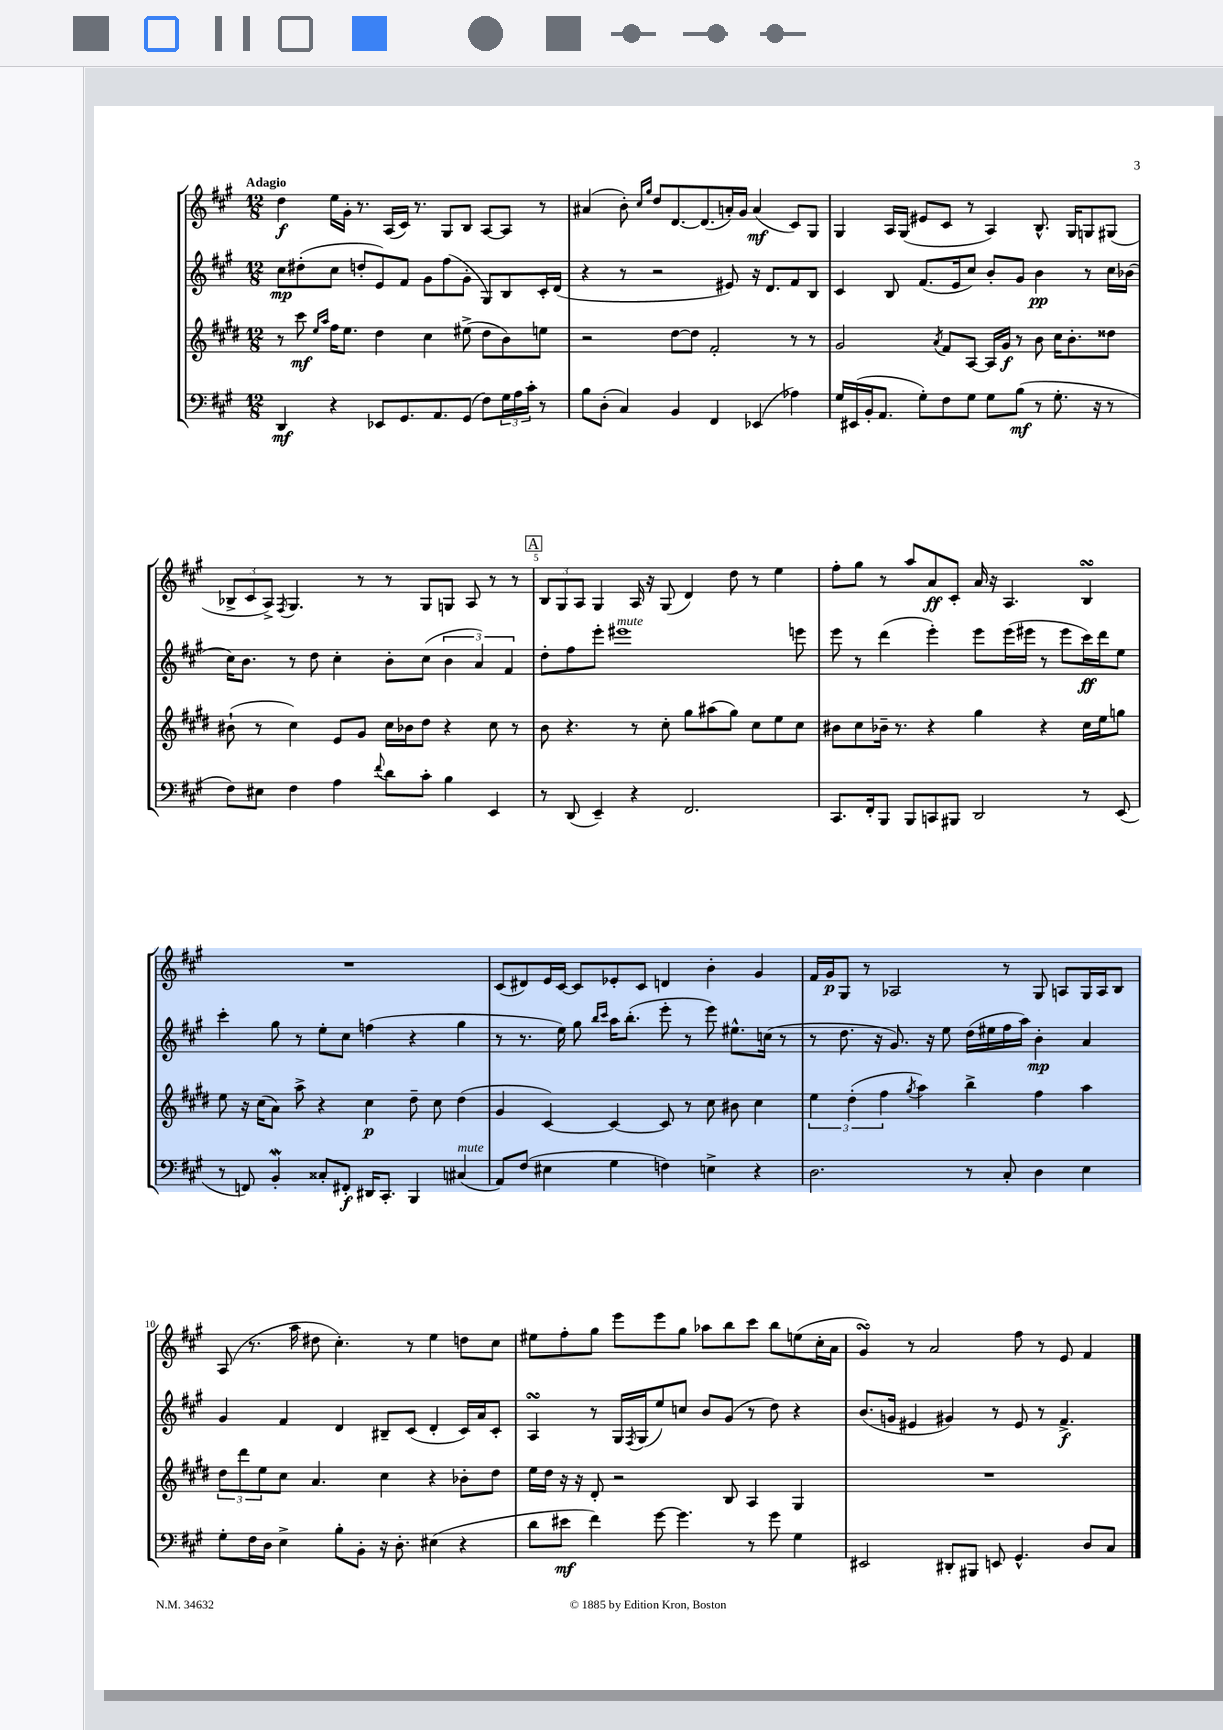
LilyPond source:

<<
\new StaffGroup <<
\new Staff = "s0" {
    \clef treble \key a \major \numericTimeSignature \time 12/8 \tempo "Adagio"
    d''4\f e''16 gis'16-. r8. a16( cis'16) r8. gis8 b8 a8~ a8 r8 |
    ais'4( b'8-.) \grace { cis''16 gis''16 } d''8 d'8.~ d'8.( a'16-.) gis'16 a'4\mf( cis'8) gis8 |
    gis4 a16 gis16( eis'8 cis'8 r8 a4) b8.-^ gis16 g8 gis8( |
    \tuplet 3/2 { bes8-> cis'8 a8->) } \acciaccatura { fis8 } gis4. r8 r8 gis8 g8 a8 r8 r8 |
    \mark \markup { \box "A" } \tuplet 3/2 { b8 gis8 a8 } gis4 a16 r16 gis8( d'4) d''8 r8 e''4 |
    fis''8-. gis''8 r8 a''8 a'8\ff cis'8-. a'16 r16 a4. b4\turn |
    R1. |
    cis'8( dis'8) e'16 cis'16~ cis'8 ees'8-. cis'8 d'4 b'4-. gis'4 |
    fis'16 gis'16\p gis8 r8 aes2 r8 gis8 a8 gis16 a16 b8 |
    a8( r8. a''16 dis''8 cis''4.-.) r8 e''4 d''8 cis''8 |
    eis''8 fis''8-. gis''8 e'''8 e'''8 gis''8 aes''8 b''8 cis'''8 b''8 e''8( cis''16-. a'16 |
    gis'4\turn) r8 a'2 fis''8 r8 e'8 fis'4 \bar "|." |
}
\new Staff = "s1" {
    \clef treble \key a \major \numericTimeSignature \time 12/8
    cis''8\mp dis''8-.( cis''8 d''8-. e'8) fis'8 gis'8 fis''8( gis'8-. gis8) b8 cis'16-. d'16( |
    r4 r8 r2 eis'8) r16 d'8. fis'8 b8 |
    cis'4 b8 fis'8.( e'16 cis''8) b'8-. gis'8 b'4\pp r8 cis''16 bes'16( |
    cis''16) b'8. r8 d''8 cis''4-. b'8-. cis''8( \tuplet 3/2 { b'4 a'4) fis'4 } |
    \mark \markup { \box "A" } d''8-. fis''8 e'''8-. eis'''1^\markup { \italic "mute" } e'''8 |
    e'''8 r8 d'''4( e'''4-.) e'''8 e'''16( eis'''16 r8 eis'''8 cis'''16\ff) d'''16 e''8 |
    cis'''4-. gis''8 r8 e''8-. cis''8 f''4( r4 gis''4 |
    r8 r8. e''16) gis''8 \grace { b''16 cis'''16 } a''16 b''8.-.( e'''8-. r8 e'''8) eis''8.-^ c''16( r8 |
    r8 d''8. r16 gis'8.) r16 e''8 d''16( eis''16 fis''16 a''16) b'4-.\mp a'4 |
    gis'4 fis'4 d'4 bis8-- cis'8( d'4-. cis'16) a'16 cis'8-. |
    a4\turn r8 gis16 \acciaccatura { fis8 } gis16( e''8) c''8 b'8 gis'8( r8 d''8) r4 |
    b'8.( g'16 eis'4 gis'4) r8 eis'8 r8 fis'4.->\f \bar "|." |
}
\new Staff = "s2" {
    \clef treble \key e \major \numericTimeSignature \time 12/8
    r8 cis'''8\mf \grace { e''16 a''16 } fis''16 e''8. dis''4 cis''4 eis''8->( dis''8 b'8) e''8 |
    r2 dis''8~ dis''8 fis'2-. r8 r8 |
    gis'2 \acciaccatura { a'8 } fis'8 a8~ a16 gis'16\f r8 b'8 cis''16 b'8.-. disis''8 |
    bis'8-!( r8 cis''4) e'8 gis'8 cis''16 bes'16 dis''8 r4 cis''8 r8 |
    \mark \markup { \box "A" } b'8 r4. r8 cis''8-. gis''8 ais''8( gis''8) cis''8 e''8 cis''8 |
    bis'8 cis''8 bes'16-- r8. r4 gis''4 r4 cis''16 e''16 g''8 |
    e''8 r16 cis''16( a'8) a''8-> r4 cis''4\p dis''8-- cis''8 dis''4( |
    gis'4 cis'4~) cis'4~ cis'8 r8 cis''8 bis'8 cis''4 |
    \tuplet 3/2 { e''4 dis''4-.( fis''4 } \acciaccatura { gis''8 } a''4) b''4-> fis''4 a''4 |
    \tuplet 3/2 { dis''8 dis'''8 e''8 } cis''8 a'4. cis''4 r4 bes'8-. dis''8 |
    e''16 dis''16 r16 r16 dis'8-. r2 b8 a4 gis4 |
    R1. \bar "|." |
}
\new Staff = "s3" {
    \clef bass \key a \major \numericTimeSignature \time 12/8
    d,4\mf r4 ees,8 gis,8. a,8. gis,8( fis8) \tuplet 3/2 { gis16 a16 cis'16-. } r8 |
    b8 d8-.( cis4) b,4 fis,4 ees,4( aes4) |
    gis16 eis,16( b,16-. a,8. gis8-.) fis8 gis8 gis8 b8\mf( r8 gis8.-. r16 r8 |
    fis8) eis8 fis4 a4 \appoggiatura { fis'8 } d'8 cis'8-. b4 e,4 |
    \mark \markup { \box "A" } r8 d,8( e,4--) r4 fis,2. |
    cis,8. fis,16-. b,,8 b,,8 c,8 bis,,8 d,2 r8 e,8( |
    r8 f,8) b,4-.\mordent cisis8-. fis,8-.\f dis,16 cis,8.-. b,,4 cis4^\markup { \italic "mute" }( |
    a,8) fis8( eis4 gis4 f4) e4-> r4 |
    d2. r8 cis8-. d4 e4 |
    gis8-. fis16 d16 e4-> b8-. b,8-. r16 d8.-. eis4( r4 |
    d'8 eis'8\mf fis'4) gis'8~ gis'4. r8 gis'8 gis4 |
    eis,2 dis,8-. bis,,8 e,8 gis,4.-^ d8 cis8 \bar "|." |
}
>>
>>
\layout { \context { \Score \override BarNumber.break-visibility = ##(#f #t #t) barNumberVisibility = #(every-nth-bar-number-visible 5) } }
